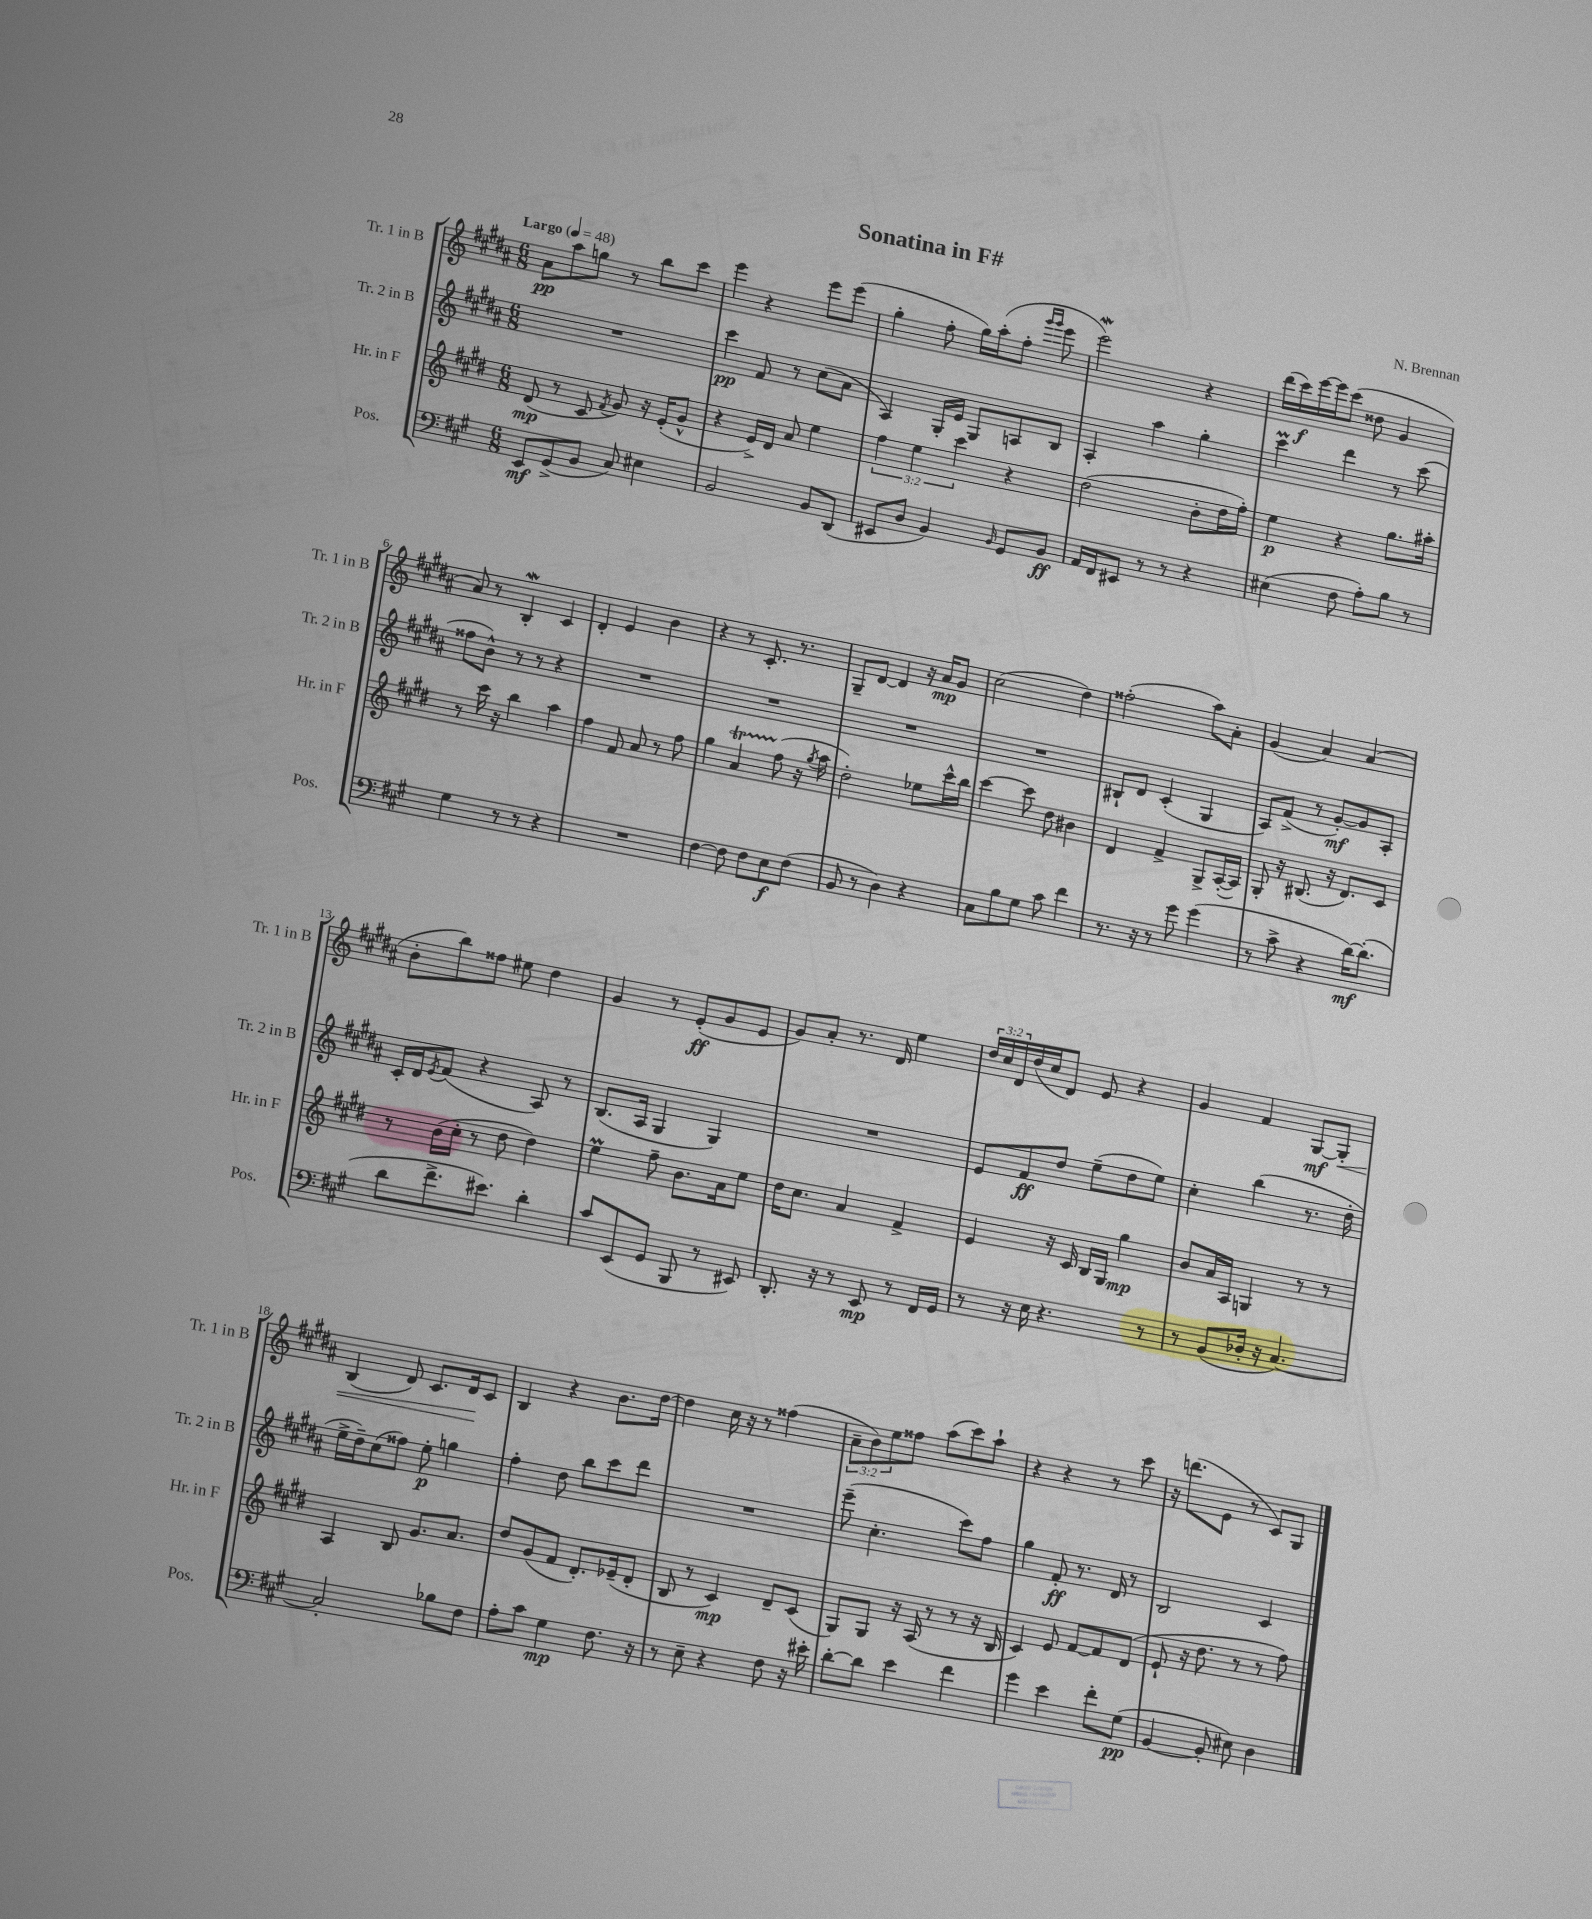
\header { title = "Sonatina in F#" composer = "N. Brennan" }
<<
\new StaffGroup <<
\new Staff = "s0" \with { instrumentName = "Tr. 1 in B" shortInstrumentName = "Tr. 1 in B" } {
    \clef treble \key b \major \numericTimeSignature \time 6/8 \override Staff.TupletNumber.text = #tuplet-number::calc-fraction-text \tempo "Largo" 4 = 48
    ais'8\pp ais''8 g''8 r8 b''8 cis'''8 |
    e'''4 r4 e'''8 e'''8( |
    gis''4-. fis''8-. gis''16) ais''16-.( fis''8-. \grace { gis'''16 gis'''16 } e'''8 |
    e'''2\mordent) r4 |
    dis'''16( cis'''16\f) e'''16~ e'''16 cis'''8( disis''8 gis'4 |
    ais'8) r8 b4-.\mordent cis'4 |
    dis'4-. e'4 b'4 |
    r4 r8 cis'8.-. r8. |
    gis8-- dis'8~ dis'4 r16 ais'16\mp gis'8 |
    cis''2( dis''4) |
    fisis''2-.( ais''8) ais'8-. |
    gis'4( ais'4) ais'4( |
    b'8-. b''8) fisis''8 eis''8 dis''4 |
    gis'4 r8 e'8-.\ff( gis'8 e'8 |
    gis'8) ais'8-. r8. dis'16 e''4 |
    \tuplet 3/2 { dis''16 cis''16 dis'16 } dis''16( cis''16 dis'8) e'8 r4 |
    gis'4 fis'4 gis8~\mf gis8-.\< |
    b4( dis'8) cis'8. dis'16\! cis'8 |
    b4 r4 b'8. dis''16~ |
    dis''4 cis''16 r16 r8 fisis''4( |
    \tuplet 3/2 { ais'8-- b'8) e''8 } fisis''8 ais''8( cis'''8) ais''8-! |
    r4 r4 r8 cis'''8 |
    r16 d'''8.( e'8 r8 cis'8) gis8 \bar "|." |
}
\new Staff = "s1" \with { instrumentName = "Tr. 2 in B" shortInstrumentName = "Tr. 2 in B" } {
    \clef treble \key b \major \numericTimeSignature \time 6/8
    R2. |
    cis'''4\pp fis'8 r8 cis''8( ais'8 |
    ais4) gis16-. e'16 gis8 a8 b8 |
    ais4-. ais''4 gis''4-. |
    cis'''4\prall dis'''4 r8 cis'''8( |
    fisis''8 b'8-^) r8 r8 r4 |
    R2. |
    R2. |
    R2. |
    R2. |
    bis8-! dis'8 cis'4-.( gis4 |
    ais8) fis'8->( r8 gis'8~-.\mf) gis'8 ais8-. |
    cis'16-. dis'16 \acciaccatura { e'8 } fis'8( r4 ais8) r8 |
    b8.( ais16 gis4 gis4) |
    R2. |
    e'8 fis'8\ff dis''8 e''8--( dis''8 e''8) |
    cis''4-. b''4( r8. dis''16-. |
    e''16-> dis''16--) cis''8( fisis''8) e''8-.\p g''4 |
    fis''4-. dis''8 b''8 cis'''8 dis'''8 |
    R2. |
    e'''8--( cis''4.-. cis'''8) fis''8 |
    gis''4 fis'8-.\ff r8. dis'16 r8 |
    b2 cis'4 \bar "|." |
}
\new Staff = "s2" \with { instrumentName = "Hr. in F" shortInstrumentName = "Hr. in F" } {
    \clef treble \key e \major \numericTimeSignature \time 6/8 \override Staff.TupletNumber.text = #tuplet-number::calc-fraction-text
    dis'8\mp( r8 cis'8 \acciaccatura { fis'8 } gis'8) r16 e'16-.( gis'8-^ |
    r4 e'16->) dis'16 a'8 e''4 |
    \tuplet 3/2 { fis''4 e''4 cis'''4 } r4 |
    dis''2( b'8-. dis''16 fis''16-.) |
    e''4\p r4 gis''8. ais''16-. |
    r8 cis'''16 r16 b''4 a''4 |
    fis''4 fis'8 a'8 r8 fis''8 |
    gis''4 a'4\startTrillSpan fis''8\stopTrillSpan( r16 \acciaccatura { gis''8 } a''16 |
    dis''2-.) ees''8 cis'''16-^ b''16 |
    cis'''4~ cis'''8 dis''8 bis'4 |
    dis'4 fis'4-> gis8-> a16~-.( a16) |
    gis8-. r16 bis8.( r16 dis'8.) cis'8 |
    r8 b'16( cis''16-. r8 dis''8 dis''4) |
    e''4\prall fis''8-- b'8. a'16 e''8 |
    dis''16 cis''8. a'4 fis'4-> |
    e'4 r16 cis'16 b16 gis16 gis''4\mp |
    b'8 a'16 a16 g4 r8 r8 |
    a4 b8 gis'8. a'8. |
    dis''8 gis'8( fis'8 dis'8.-.) ees'16--( dis'8-. |
    b8 r8 cis'4\mp) dis'8-- cis'8( |
    gis8) gis8 r16 a16( r8 r8 r16 b16 |
    cis'4) e'8 fis'8~ fis'8 dis'8( |
    e'8-! r16 dis''8. r8 r8 fis''8) \bar "|." |
}
\new Staff = "s3" \with { instrumentName = "Pos." shortInstrumentName = "Pos." } {
    \clef bass \key a \major \numericTimeSignature \time 6/8
    e,8\mf gis,8->( b,8 cis8) eis4 |
    b,2 b,8 d,8( |
    eis,8 d8 b,4) \grace { b,16 } gis,8 b,8\ff |
    a,16 fis,16 eis,8 r8 r8 r4 |
    eis4( fis8 a8-.) b8 r8 |
    gis4 r8 r8 r4 |
    R2. |
    fis4~ fis8 fis8 e8\f fis8( |
    b,8 r8 d4) r4 |
    cis8 b8 gis8 cis'8 fis'4 |
    r8. r16 r8 gis'8 gis'4( |
    r8 cis'8-> r4 d'16~\mf) d'8.-.( |
    d'8 fis'8.-> eis'8.) d'4-. |
    cis'8 e,8( gis,8 b,,8 r8 eis,8) |
    d,8.-. r16 r8 e,8\mp r8 fis,16 gis,16 |
    r8 r16 e16 r4. r8 |
    r8 b,8( des16-. r16 cis4.~) |
    cis2-. bes8 fis8 |
    a8-. cis'8 gis4\mp fis8. r16 |
    r8 e8-- r4 fis8 r16 eis'16-. |
    d'8~-. d'8 e'4 fis'4 |
    gis'4 e'4 fis'8-. gis8\pp( |
    b,4~ b,8-. eis8) d4 \bar "|." |
}
>>
>>
